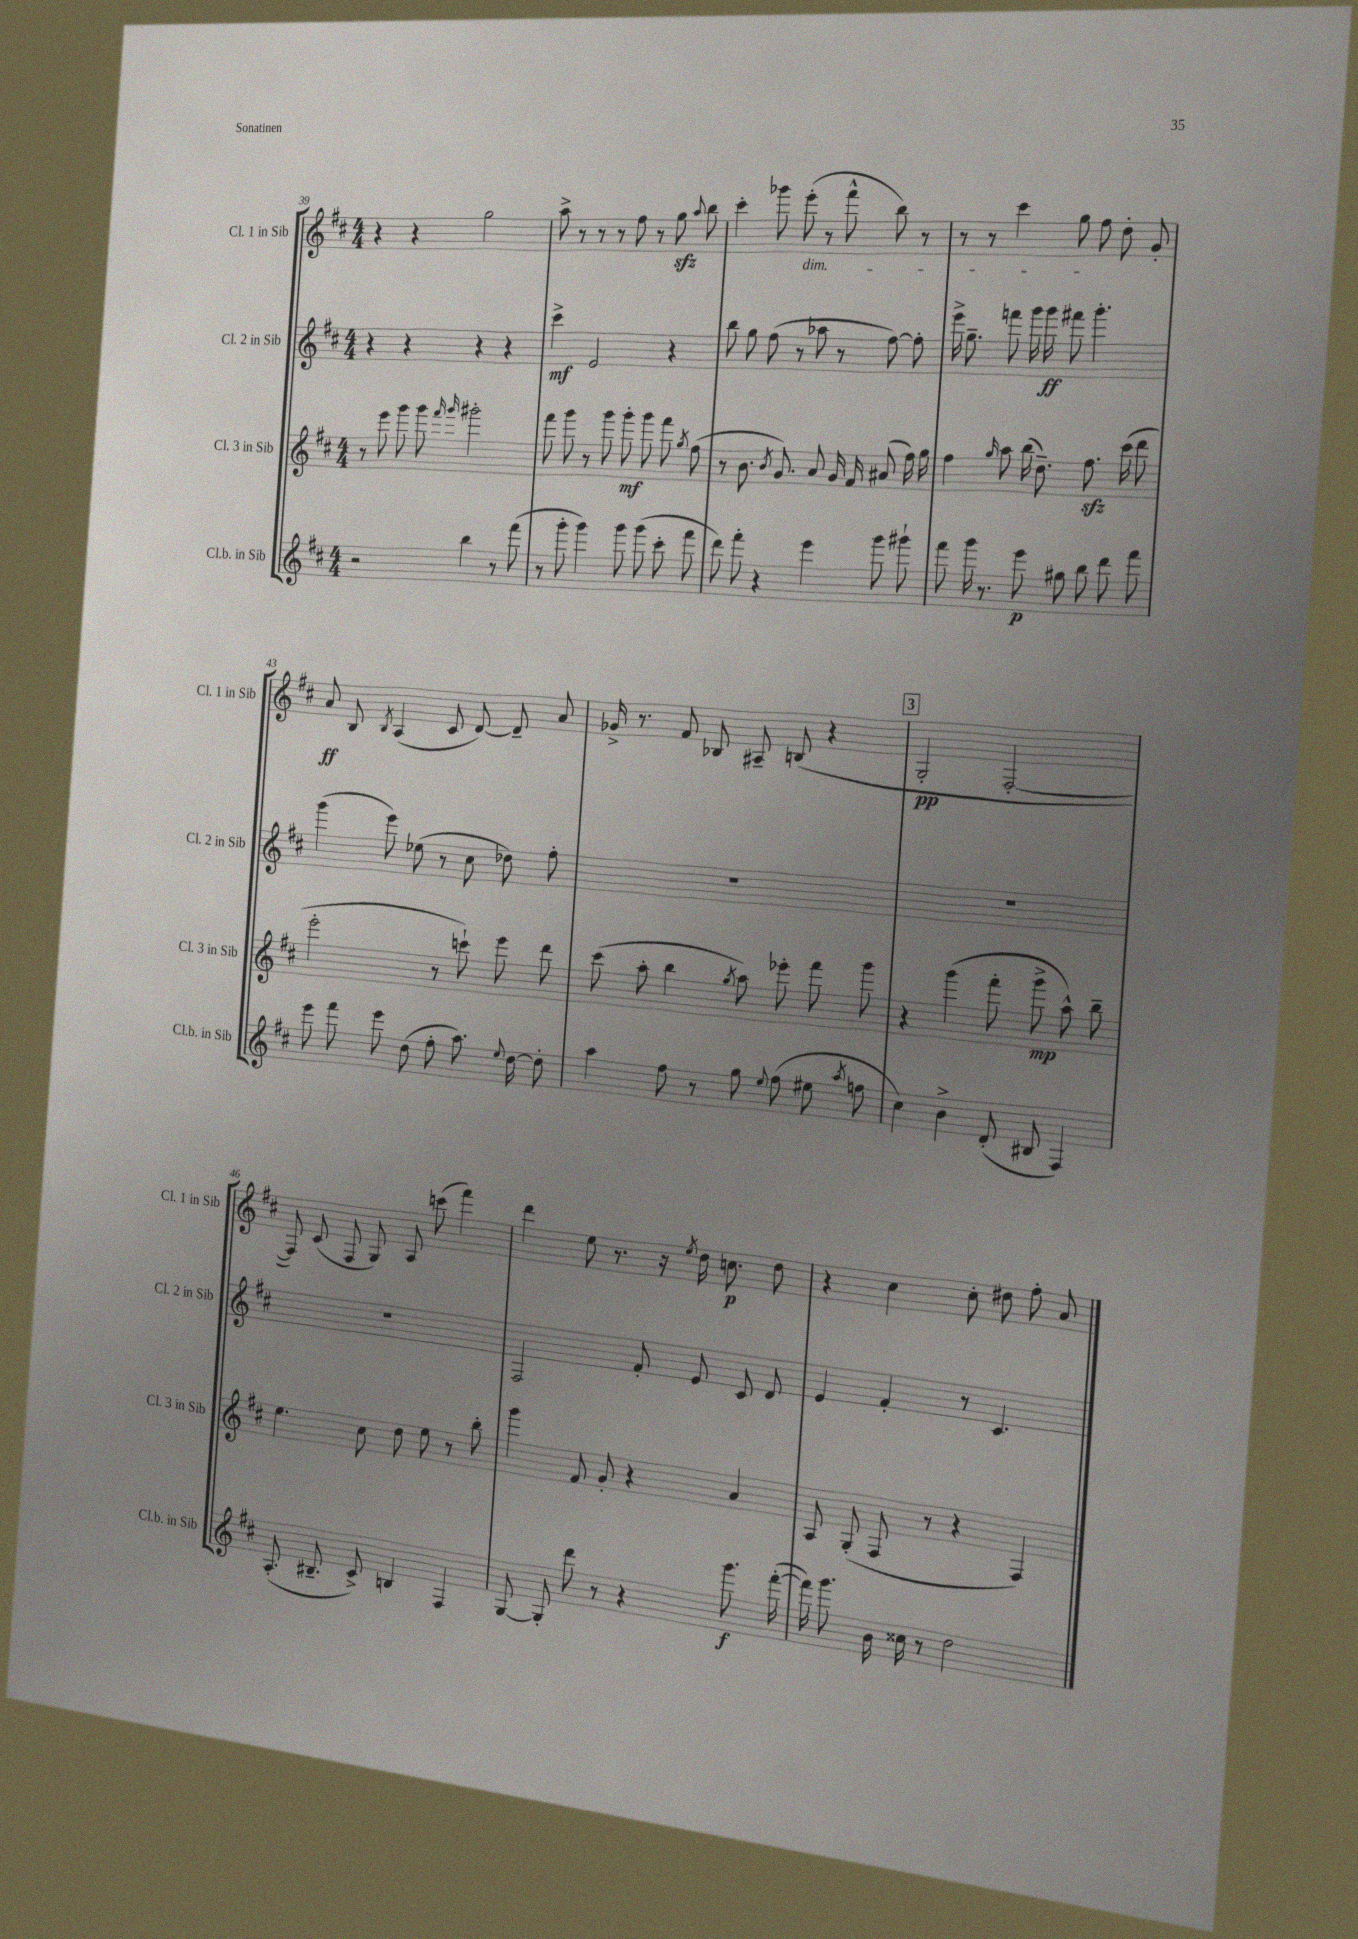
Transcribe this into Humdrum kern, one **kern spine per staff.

**kern	**kern	**kern	**kern
*staff4	*staff3	*staff2	*staff1
*clefG2	*clefG2	*clefG2	*clefG2
*k[f#c#]	*k[f#c#]	*k[f#c#]	*k[f#c#]
*M4/4	*M4/4	*M4/4	*M4/4
2r	8r	4r	4r
.	8eee	.	.
.	8ggg	4r	4r
.	8ggg	.	.
.	16qqfff#	.	.
.	16qqggg	.	.
4bb	2ggg#'	4r	2gg
8r	.	4r	.
(8fff#	.	.	.
=	=	=	=
8r	8fff#	4ccc#^	8aa^
8ggg'	8ggg	.	8r
4ggg)	8r	2e	8r
.	8ggg	.	8r
8ggg	8ggg'	.	8ff#
(8ggg	8ggg	.	8r
8ccc#'	8fff#	4r	8gg
.	8qgg	.	8qqaa
8fff#	(8ff#	.	8bb
=	=	=	=
8ddd)	8r	8bb	4ccc#'
8fff#'	8.b	8gg	.
4r	.	(8ff#	8ggg-
.	8qb	.	.
.	8.g)	.	.
.	.	8r	(8eee'
4eee	8a	8aa-	8r
.	16g	8r	8fff#^^
.	16f#	.	.
8ggg	(8a#	[8ff#)	8bb)
8ggg#`	16ff#)	8ff#']	8r
.	16gg	.	.
=	=	=	=
8fff#	4ff#	16eee^	8r
.	.	8.gg~	.
16ggg	.	.	8r
8.r	.	.	.
.	16qqgg	.	.
.	8aa	8fff	4ccc#
8eee	(16bb	16ggg	.
.	8.dd~)	16ggg	.
8gg#	.	8fff#	8gg
8bb	8.ff#	4.ggg'	8ff#
8ddd	.	.	8dd'
.	(16ccc#	.	.
8fff#	8ddd	.	8g'
=	=	=	=
8eee	2eee'	(4ggg	8a
8fff#	.	.	8B
.	.	.	8qB
8eee	.	8eee)	(4A
(8dd	.	(8ee-	.
8ff#'	8r	8r	8c#
8.aa)	8ccc`)	8cc#	[8d)
.	8eee	8dd-)	8d~]
8qqee	.	.	.
[16dd	.	.	.
8dd']	8ddd	8ff#'	8a
=	=	=	=
4aa	(8ccc#	1r	16g-^
.	.	.	8.r
.	8aa'	.	.
8ff#	4bb	.	8f#
8r	.	.	8B-
.	8qgg	.	.
8gg	8aa)	.	8A#~
8qqee	.	.	.
(8ff#	8eee-'	.	(8B
8ee#	8fff#	.	4r
8qaa	.	.	.
8ff	8ggg	.	.
=	=	=	=
4cc#)	4r	1r	2G'
4b^	(4ggg	.	.
(8d'	8fff#'	.	[2F#'
8B#	8ggg^	.	.
4F#)	8aa^^)	.	.
.	8bb~	.	.
=	=	=	=
(8.A'	4.ee	1r	8F#])
.	.	.	(8c#
8.B#~	.	.	.
.	.	.	8F#
8c#^)	8cc#	.	8G)
4B	8dd	.	8A
.	8ee	.	(8ccc
4F#	8r	.	4fff#)
.	8bb'	.	.
=	=	=	=
[8G	4ggg	2F#	4ddd
8G']	.	.	.
8ddd	8f#	.	8ee
8r	8g'	.	8.r
4r	4r	8f#'	.
.	.	.	16r
.	.	.	8qee
.	.	8e	16dd
.	.	.	8.cc
8.ggg	4a	8c#	.
.	.	8d	8dd
([16fff#'	.	.	.
=	=	=	=
16fff#])	8A	4e	4r
8.ggg	.	.	.
.	(8G'	.	.
16b	8F#	4f#'	4cc#
16cc##	.	.	.
8r	8r	.	.
2dd	4r	8r	8cc#'
.	.	4.c#	8dd#
.	4F#)	.	8ff#'
.	.	.	8a
==	==	==	==
*-	*-	*-	*-
